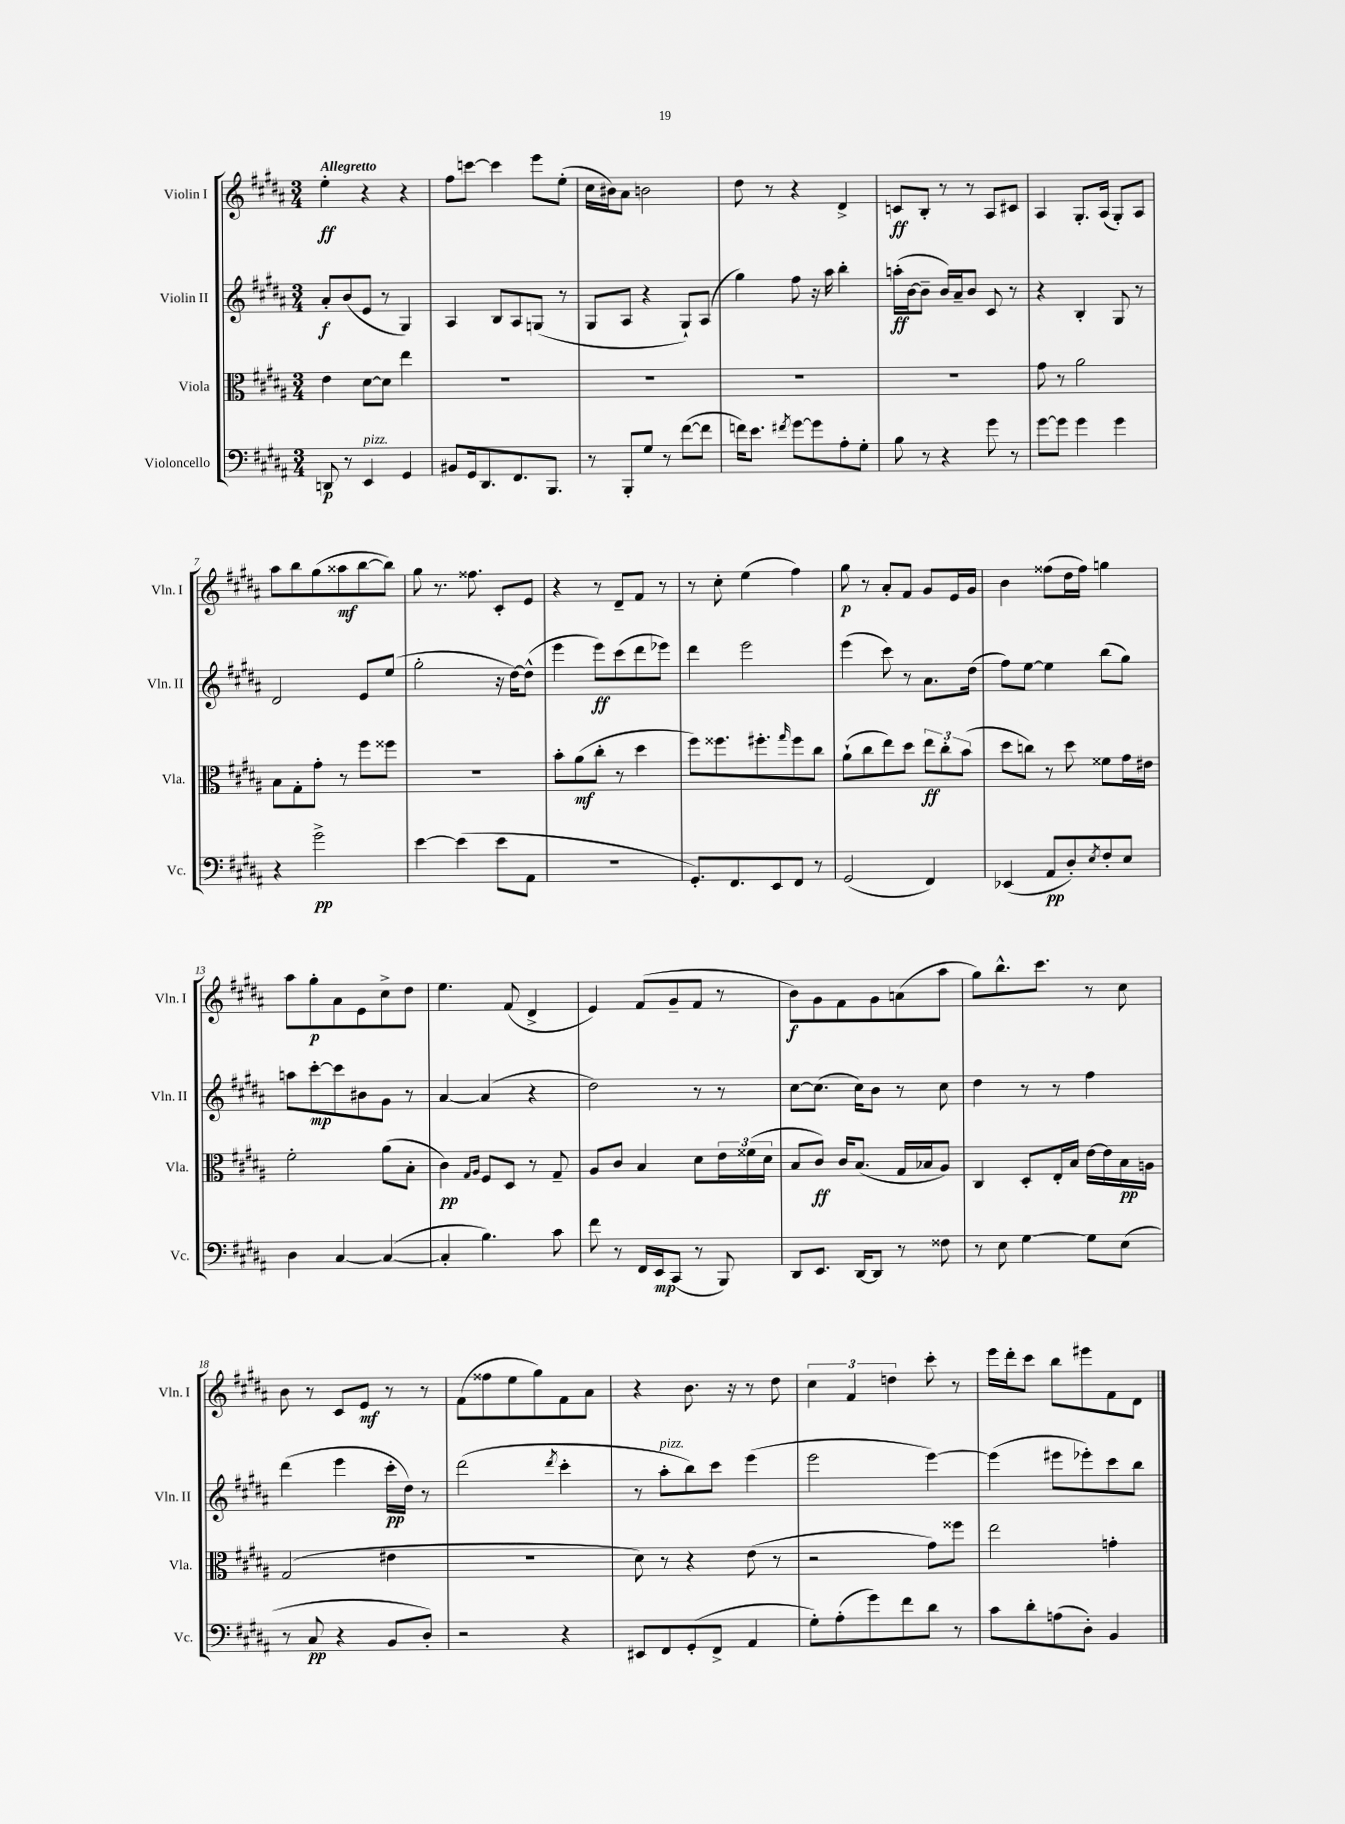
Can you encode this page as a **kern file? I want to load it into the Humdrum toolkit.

**kern	**kern	**kern	**kern
*staff4	*staff3	*staff2	*staff1
*clefF4	*clefC3	*clefG2	*clefG2
*k[f#c#g#d#a#]	*k[f#c#g#d#a#]	*k[f#c#g#d#a#]	*k[f#c#g#d#a#]
*M3/4	*M3/4	*M3/4	*M3/4
8DD	4e	8a#'	4ee'
8r	.	(8b	.
4EE	[8d#	8e	4r
.	8d#]	8r	.
4GG#	4ee	4G#)	4r
=	=	=	=
8BB#	2.r	4A#	8ff#
16GG#	.	.	[8ccc
8.DD#	.	.	.
.	.	8B	4ccc]
8.FF#	.	8A#	.
.	.	(8G	8eee
8.BBB	.	.	.
.	.	8r	(8ee'
=	=	=	=
8r	2.r	8G#	16cc#
.	.	.	16b#)
8BBB'	.	8A#	8a#
8G#	.	4r	2b
8r	.	.	.
([8f#	.	8G#`)	.
8f#]	.	(8A#	.
=	=	=	=
16f)	2.r	4gg#)	8dd#
8.e	.	.	.
.	.	.	8r
8qf#	.	.	.
[8g#	.	8ff#	4r
8g#]	.	16r	.
.	.	16aa#	.
8A#'	.	4bb'	4d#^
8G#'	.	.	.
=	=	=	=
8B	2.r	(16aa'	8c
.	.	[16b	.
8r	.	8b~]	8B'
4r	.	16b)	8r
.	.	16a#~	.
.	.	8b	8r
8g#	.	8c#	8A#
8r	.	8r	8c#
=	=	=	=
[8g#	8g#	4r	4A#
8g#]	8r	.	.
4g#	2a#	4B'	8.G#'
.	.	.	(16A#
4g#	.	8G#	8G#')
.	.	8r	8A#
=	=	=	=
4r	8B	2d#	8aa#
.	8G#'	.	8bb
2g#^	8g#'	.	(8gg#
.	8r	.	8aa##
.	8ff#	8e	[8bb
.	8ff##	(8ee	8bb])
=	=	=	=
[4e	2.r	2gg#'	8gg#
.	.	.	8.r
(4e]	.	.	.
.	.	.	8.ff##
8e	.	16r	8c#'
.	.	[16dd#)	.
8AA#	.	(8dd#^^]	8e
=	=	=	=
2.r	8b'	4eee	4r
.	(8a#	.	.
.	8cc#'	8eee)	8r
.	8r	(8ccc#	8d#~
.	4dd#	8ddd#	8f#
.	.	8eee-)	8r
=	=	=	=
8.GG#')	8ff#)	4ddd#	8r
.	8.ff##	.	8cc#'
8.FF#	.	.	.
.	.	2eee	(4ee
.	8.ff#'	.	.
8EE	.	.	.
.	16qqgg#	.	.
8FF#	8ff#	.	4ff#)
8r	8cc#	.	.
=	=	=	=
(2GG#	(8a#`	(4eee	8gg#
.	8cc#	.	8r
.	8ee)	8ccc#)	8a#'
.	8dd#	8r	8f#
4FF#)	12ee	8.a#	8g#
.	12cc#'	.	.
.	.	.	16e
.	(12b	.	.
.	.	(16dd#	16g#
=	=	=	=
(4EE-	8dd#	8ff#)	4b
.	8cc)	[8ee	.
8AA#	8r	4ee]	(8ff##
8D#')	8dd#	.	16dd#
.	.	.	16ff##)
8qE	.	.	.
8F#'	8f##	(8bb	4gg
8E	16g#	8gg#)	.
.	16e#	.	.
=	=	=	=
4D#	2f#'	8aa	8aa#
.	.	[8ccc#'	8gg#'
[4C#	.	8ccc#]	8a#
.	.	8b#	8e
(4C#_	(8a#	8g#	8cc#^
.	8B'	8r	8dd#
=	=	=	=
4C#']	4c#)	[4a#	4.ee
.	16qqG#	.	.
.	16qqA#	.	.
4.B)	8F#	(4a#]	.
.	8D#	.	(8f#
.	8r	4r	4d#^
8c#	8G#~	.	.
=	=	=	=
8f#	8A#	2dd#)	4e)
8r	8c#	.	.
16FF#	4B	.	(8f#
16EE	.	.	.
(8CC#	.	.	8g#~
8r	8d#	8r	8f#
8BBB)	24e	8r	8r
.	(24f##	.	.
.	24d#	.	.
=	=	=	=
8DD#	8B	[8cc#	8b)
8.EE	8c#)	(8.cc#]	8g#
.	16c#	.	8f#
[16DD#	(8.B	16cc#)	.
8DD#]	.	8b	8g#
8r	16G#	8r	(8a
.	16B-	.	.
8F##	8A#)	8cc#	8aa#
=	=	=	=
8r	4C#	4dd#	8gg#)
8E	.	.	8.bb^^
[4G#	8D#'	8r	.
.	.	.	8.ccc#
.	16E'	8r	.
.	16B	.	.
8G#]	[16e	4ff#	8r
.	16e]	.	.
(8E	16B	.	8cc#
.	16A	.	.
=	=	=	=
8r	(2G#	(4ddd#	8b
8C#	.	.	8r
4r	.	4eee	8c#
.	.	.	8e
8BB	4e#	16ccc#'	8r
.	.	16dd#)	.
8D#')	.	8r	8r
=	=	=	=
2r	2.r	(2ddd#	(8f#
.	.	.	8ff##
.	.	.	8ee
.	.	.	8gg#)
.	.	8qddd#	.
4r	.	4ccc#'	8f#
.	.	.	8a#
=	=	=	=
8EE#	8d#)	8r	4r
8FF#	8r	8aa#'	.
(8GG#'	4r	8bb)	8.b
8FF#^	.	8ccc#	.
.	.	.	16r
4AA#	(8e	(4eee	8r
.	8r	.	8dd#
=	=	=	=
8G#')	2r	2eee	6cc#
(8A#'	.	.	.
.	.	.	6f#
8g#)	.	.	.
.	.	.	6dd
8f#	.	.	.
8d#	8g#)	[4eee)	8ccc#'
8r	8ff##	.	8r
=	=	=	=
8c#	2ee	(4eee]	16eee
.	.	.	16ddd#'
8d#'	.	.	8ccc#
(8A	.	8eee#	8bb
8D#')	.	8eee-')	8eee#
4BB	4g'	8ccc#	8f#
.	.	8bb	8d#
==	==	==	==
*-	*-	*-	*-
